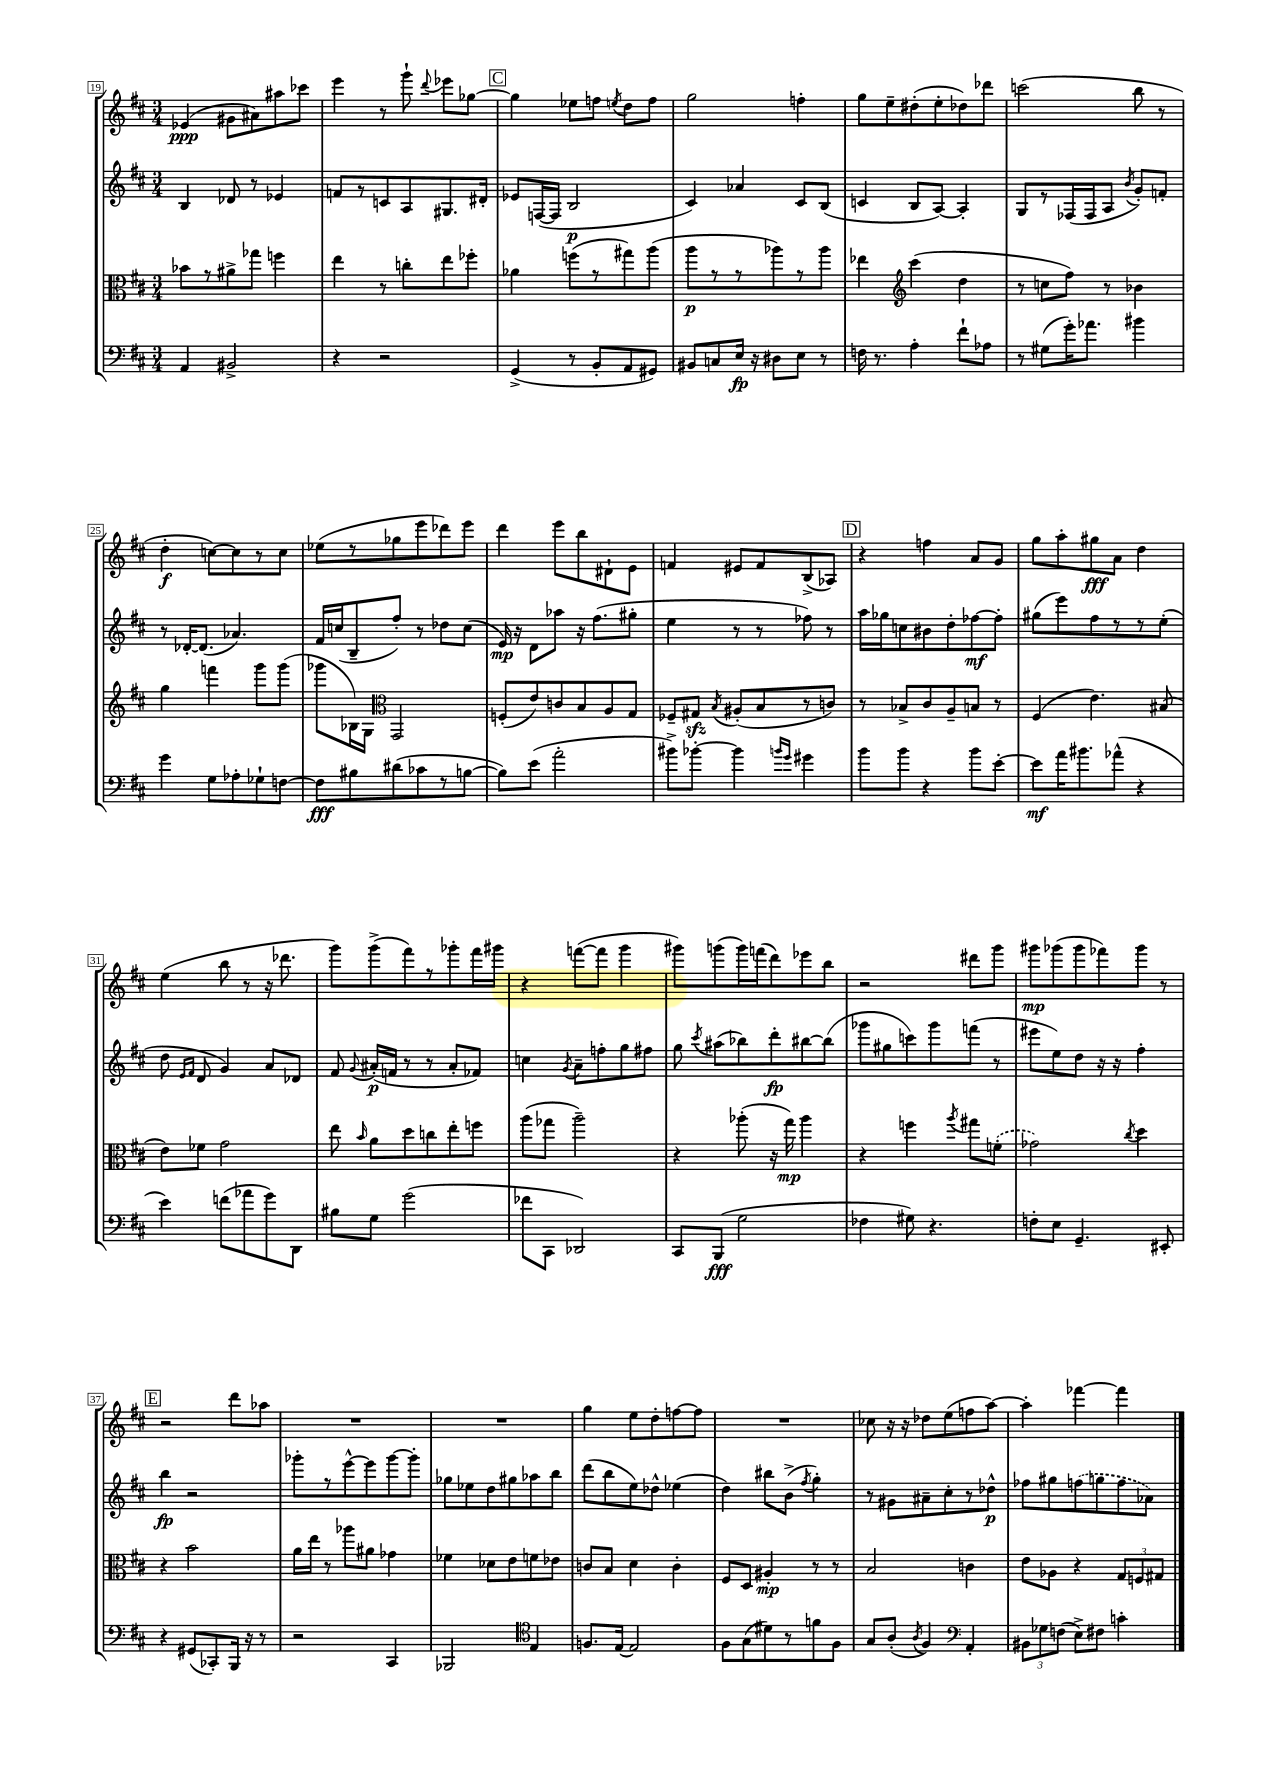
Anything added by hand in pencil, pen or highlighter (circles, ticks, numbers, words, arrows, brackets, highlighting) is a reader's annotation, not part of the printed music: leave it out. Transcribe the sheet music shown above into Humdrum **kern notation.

**kern	**kern	**kern	**kern
*staff4	*staff3	*staff2	*staff1
*clefF4	*clefC3	*clefG2	*clefG2
*k[f#c#]	*k[f#c#]	*k[f#c#]	*k[f#c#]
*M3/4	*M3/4	*M3/4	*M3/4
4AA	8b-	4B	(4e-
.	8r	.	.
2BB#^	8a#^	8d-	8g#
.	8gg-	8r	8a#)
.	4ff	4e-	8aa#
.	.	.	8ccc-
=	=	=	=
4r	4ee	8f	4eee
.	.	8r	.
2r	8r	8c	8r
.	8cc'	8A	8ggg`
.	.	.	8qqddd
.	8ee	8.G#	8eee-
.	8ff-'	.	[8gg-
.	.	16d#'	.
=	=	=	=
(4GG^	4a-	8e-	4gg-]
.	.	([16F	.
.	.	16F]	.
8r	(8ff	2B	8ee-
8BB'	8r	.	8ff
.	.	.	8qee
8AA	8gg#)	.	8dd
8GG#)	(8aa	.	8ff
=	=	=	=
8BB#	8aa	4c#)	2gg
8C	8r	.	.
16E	8r	4a-	.
16r	.	.	.
8D#	8aa-)	.	.
8E	8r	8c#	4ff'
8r	8aa-	(8B	.
=	=	=	=
16F	4ee-	4c	8gg
8.r	.	.	.
.	.	.	8ee~
*	*clefG2	*	*
4A'	(4ccc#	8B	(8dd#'
.	.	[8A)	8ee'
8f#`	4dd	4A']	8dd-)
8A-	.	.	8ddd-
=	=	=	=
8r	8r	8G	(2ccc
(8G#	8cc	8r	.
16g')	8ff#)	(16F-	.
8.a-	.	16F-	.
.	8r	8A	.
.	.	8qb	.
4b#	4b-	8g')	8bb
.	.	8f'	8r
=	=	=	=
4g	4gg	8r	4dd'
.	.	[16d-'	.
.	.	(8.d-]	.
8G	4fff	.	[8cc)
8A-'	.	4.a-)	8cc]
8G-`	8ggg	.	8r
[8F	(8ggg	.	8cc
=	=	=	=
8F]	8ggg-	16f#	(8ee-
.	.	(16cc	.
8B#	16B-)	8B~	8r
.	16G	.	.
*	*clefC3	*	*
(8d#	2GG	8ff#')	8gg-
8c-	.	8r	8eee
8r	.	8dd-	8ddd-)
[8B	.	(8cc	8eee
=	=	=	=
8B])	(8F'	16e)	4ddd
.	.	16r	.
(8e	8e)	8d	.
2a'	8c	8aa-	8eee
.	8B	16r	8bb
.	.	(8.ff#	.
.	8A	.	8d#`
.	8G	8gg#'	8e
=	=	=	=
8b#^)	8F-~	4ee	4f
[8b-'	8G#	.	.
.	8qB	.	.
4b-]	(8A#'	8r	8e#
.	8B	8r	8f
16qqb	.	.	.
16qqg	.	.	.
4g#	8r	8ff-)	(8B^
.	8c)	8r	8A-)
=	=	=	=
8b	8r	16aa	4r
.	.	16gg-	.
8b	8B-^	8cc	.
4r	8c#	8b#	4ff
.	8A~	8dd'	.
8b	8B	[8ff-	8a
[8e'	8r	8ff-']	8g
=	=	=	=
8e]	(4F#	(8gg#	8gg
16a	.	8eee)	8aa'
8.b#	.	.	.
.	4.e)	8ff#	8gg#
(8a-^^	.	8r	8a
4r	.	8r	4dd
.	(8B#	(8ee'	.
=	=	=	=
4e)	8e)	8dd	(4ee
.	.	16qqe	.
.	.	16qqf#	.
.	8f-	8d	.
(8f	2g	4g)	8bb
8a-	.	.	8r
8g)	.	8a	16r
.	.	.	8.ddd-
8DD	.	8d-	.
=	=	=	=
8B#	8ee	8f#	8ggg)
.	16qqb	8qqg	.
8G	8a	(16a#'	(8ggg^
.	.	16f	.
(2g	8dd	8r	8fff#)
.	8cc	8r	8r
.	8ee'	8a#'	8ggg-'
.	8ff	8f-)	16fff#
.	.	.	16ggg#
=	=	=	=
8f-	(8aa	4cc	4r
8CC#	8gg-	.	.
.	.	8qg	.
2DD-)	2aa~)	8a~	([8fff
.	.	8ff'	8fff]
.	.	8gg	4ggg
.	.	8ff#	.
=	=	=	=
8CC#	4r	8gg	8ggg#)
.	.	8qccc#	.
(8BBB	.	(8aa#	(8ggg
2G	(8aa-'	8bb-)	16ggg)
.	.	.	(16fff
.	16r	8ddd'	8ddd)
.	16gg)	.	.
.	4aa-	[8bb#	8eee-
.	.	(8bb#]	8bb
=	=	=	=
4F-	4r	8ggg-	2r
.	.	8gg#	.
8G#)	4ff	8ccc)	.
4.r	.	8ggg-	.
.	8qaa	.	.
.	8gg#	(8fff	8ddd#
.	(8f'	8r	8ggg
=	=	=	=
8F'	2g-)	8eee#	8ggg#
8E	.	8ee)	(8ggg-
4.GG~	.	8dd	8ggg-
.	.	16r	8fff-)
.	.	16r	.
.	8qcc#	.	.
.	4dd	4ff#'	8ggg-
8EE#'	.	.	8r
=	=	=	=
4r	4r	4bb	2r
(8GG#	2b	2r	.
8CC-')	.	.	.
16BBB	.	.	8ddd
16r	.	.	.
8r	.	.	8aa-
=	=	=	=
2r	16a	8ggg-'	2.r
.	16ee	.	.
.	8r	8r	.
.	8aa-	[8eee^^	.
.	8a#	8eee]	.
4CC#	4g-	[8ggg-	.
.	.	8ggg-']	.
=	=	=	=
2BBB-	4f-	8gg-	2.r
.	.	8ee-	.
.	8d-	8dd	.
.	8e	8gg#	.
*clefC4	*	*	*
4E	8f	8aa-	.
.	8e-	8bb	.
=	=	=	=
8.F	8c	(8ddd	4gg
.	8B	8bb	.
[16E	.	.	.
2E]	4d	8ee)	8ee
.	.	8dd-^^	8dd'
.	4c'	(4ee-	[8ff
.	.	.	8ff]
=	=	=	=
8F#	8F#	4dd)	2.r
(8G	8D	.	.
8d#)	4A#'	8bb#	.
8r	.	(8b^	.
.	.	8qff#	.
8f	8r	4gg')	.
8F#	8r	.	.
=	=	=	=
8G	2B	8r	8cc-
(8A'	.	8g#	16r
.	.	.	16r
8qA	.	.	.
4F#)	.	8a#~	8dd-
.	.	8cc#'	(8ee
*clefF4	*	*	*
4AA'	4c	8r	8ff
.	.	8dd-^^	[8aa)
=	=	=	=
12BB#	8e	8ff-	4aa']
12G-	.	.	.
.	8A-	8gg#	.
(12F	.	.	.
8E^)	4r	(8ff	[4fff-
8F#	.	8gg	.
4c'	12G	8ff	4fff-]
.	12F	.	.
.	.	8a-)	.
.	12G#	.	.
==	==	==	==
*-	*-	*-	*-
